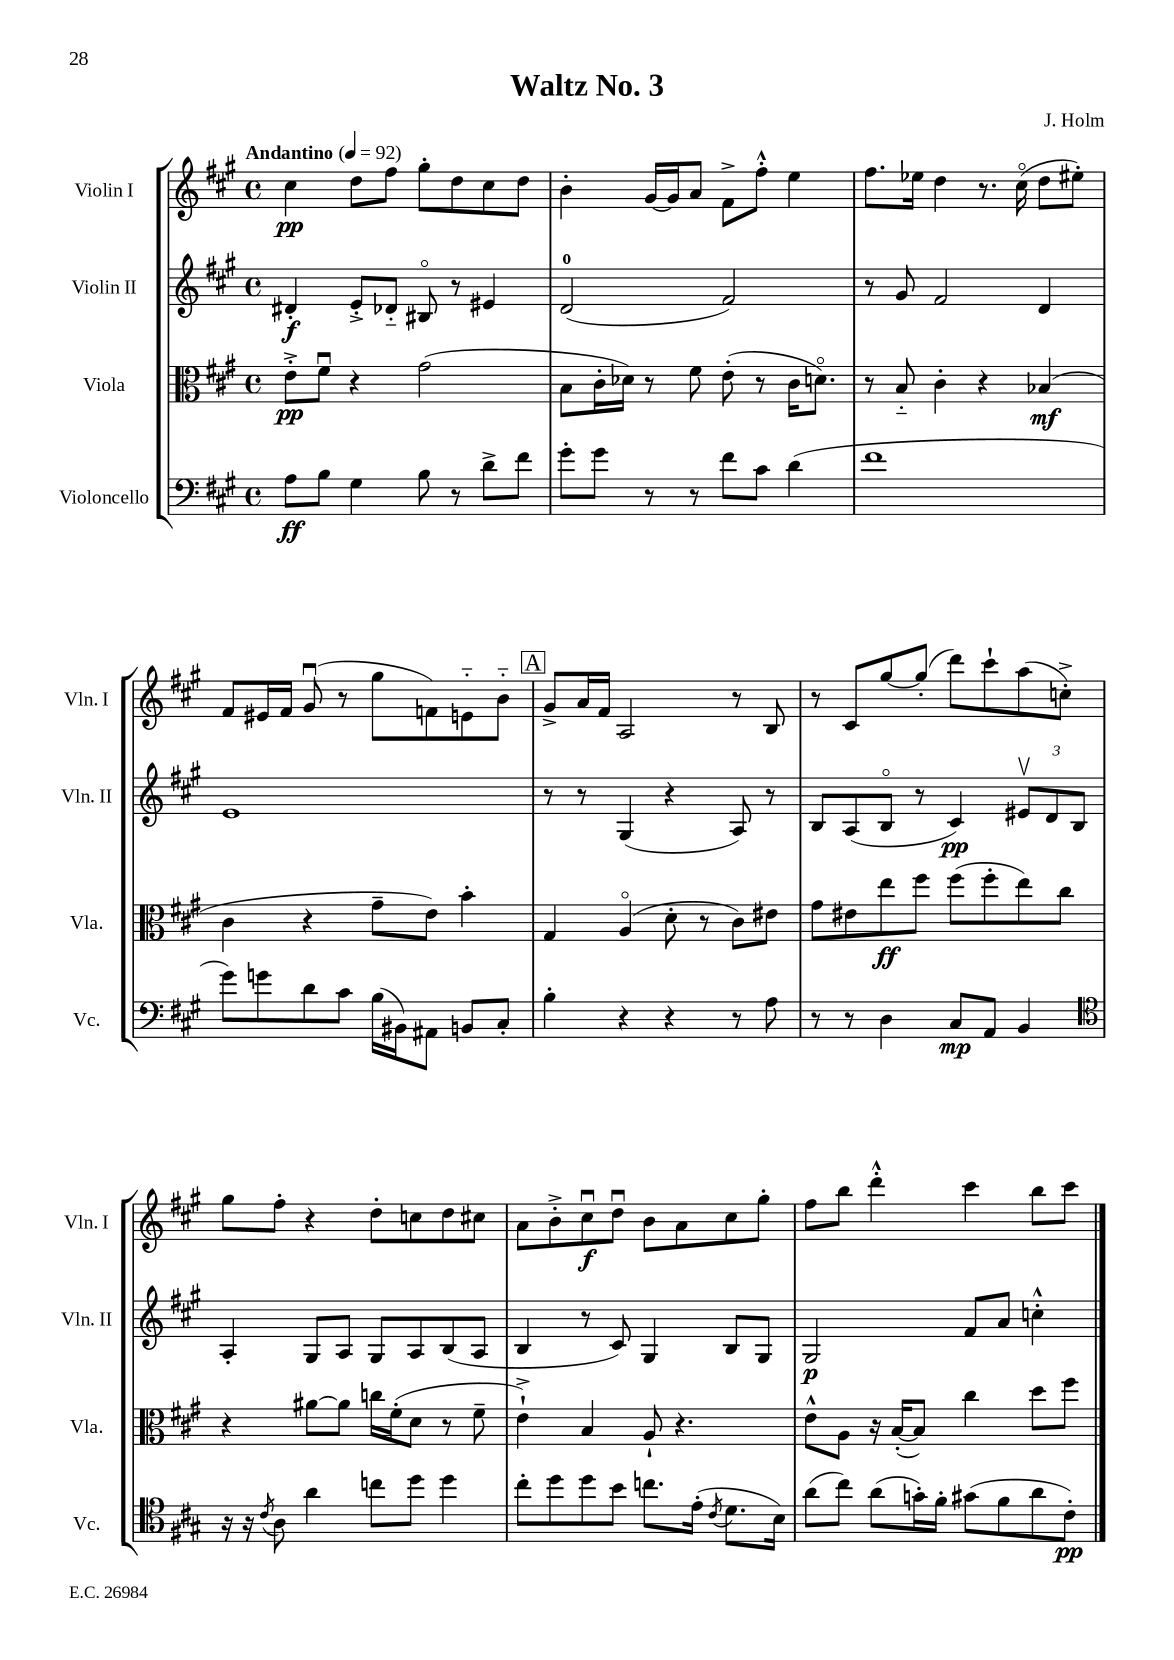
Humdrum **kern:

**kern	**kern	**kern	**kern
*staff4	*staff3	*staff2	*staff1
*clefF4	*clefC3	*clefG2	*clefG2
*k[f#c#g#]	*k[f#c#g#]	*k[f#c#g#]	*k[f#c#g#]
*M4/4	*M4/4	*M4/4	*M4/4
*met(c)	*met(c)	*met(c)	*met(c)
*MM92	*MM92	*MM92	*MM92
8A\L	8e'^\L	4d#'/	4cc#\
8B\J	8f#u\J	.	.
4G#\	4r	8e'^/L	8dd\L
.	.	8d-'~/J	8ff#\J
8B\	(2g#\	8B#o/	8gg#'\L
8r	.	8r	8dd\
8d^\L	.	4e#/	8cc#\
8f#\J	.	.	8dd\J
=	=	=	=
8g#'\L	8B\L	(2d/	4b'\
8g#\J	16c#'\L	.	.
.	16d-\JJ)	.	.
8r	8r	.	[16g#/LL
.	.	.	16g#/]J
8r	8f#\	.	8a/J
8f#\L	(8e'\	2f#/)	8f#^\L
8c#\J	8r	.	8ff#'^^\J
(4d\	16c#\LK	.	4ee\
.	8.do\J)	.	.
=	=	=	=
1f#	8r	8r	8.ff#\L
.	8B'~/	8g#/	.
.	.	.	16ee-\Jk
.	4c#'\	2f#/	4dd\
.	4r	.	8.r
.	.	.	(16cc#o\
.	(4B-/	4d/	8dd\L
.	.	.	8ee#'\J)
=	=	=	=
8g#\L)	4c#\	1e	8f#/L
8g\	.	.	16e#/L
.	.	.	16f#/JJ
8d\	4r	.	(8g#u/
8c#\J	.	.	8r
(16B\LL	8g#~\L	.	8gg#\L
16BB#\J)	.	.	.
8AA#\J	8e\J)	.	8f\)
8BB/L	4b'\	.	8e'~\
8C#'/J	.	.	8b'~\J
=	=	=	=
4B'\	4G#/	8r	8g#^/L
.	.	8r	16a/L
.	.	.	16f#/JJ
4r	(4Ao/	(4G#/	2A/
4r	8d'\	4r	.
.	8r	.	.
8r	8c#\L)	8A/)	8r
8A\	8e#\J	8r	8B/
=	=	=	=
8r	8g#\L	8B/L	8r
8r	8e#\	(8A/	8c#/L
4D\	8ee\	8Bo/J	[8gg#/
.	8ff#\J	8r	(8gg#'/]J
8C#/L	(8ff#\L	4c#/)	8ddd\L)
8AA/J	8ff#'\	.	8ccc#`\
4BB/	8ee\)	12e#v/L	(8aa\
.	.	12d/	.
.	8cc#\J	.	8cc'^\J)
.	.	12B/J	.
=	=	=	=
*clefC4	*	*	*
16r	4r	4A'/	8gg#\L
16r	.	.	.
8qc#/	.	.	.
8A\	.	.	8ff#'\J
4a\	[8a#\L	8G#/L	4r
.	8a#\]J	8A/J	.
8cc\L	16cc\LL	8G#/L	8dd'\L
.	(16f#'\J	.	.
8dd\J	8d\J	8A/	8cc\
4dd\	8r	(8B/	8dd\
.	8f#~\	8A/J	8cc#\J
=	=	=	=
8cc#'\L	4e`^\)	4B/	8a\L
8dd\	.	.	8b'^\
8dd\	4B/	8r	8cc#u\
8b\J	.	8c#/)	8ddu\J
8.cc\L	8A`/	4G#/	8b\L
.	4.r	.	8a\
(16e'\Jk	.	.	.
8qc#/	.	.	.
8.d\L	.	8B/L	8cc#\
.	.	8G#/J	8gg#'\J
16B\Jk)	.	.	.
=	=	=	=
(8a\L	8e^^\L	2G#/	8ff#\L
8cc#\J)	8A\J	.	8bb\J
(8a\L	16r	.	4ddd'^^\
.	([16B'/LK	.	.
16g'\L)	8B/]J)	.	.
16f#'\JJ	.	.	.
(8g#\L	4cc#\	8f#/L	4ccc#\
8f#\	.	8a/J	.
8a\	8dd\L	4cc'^^\	8bb\L
8c#'\J)	8ff#\J	.	8ccc#\J
==	==	==	==
*-	*-	*-	*-
